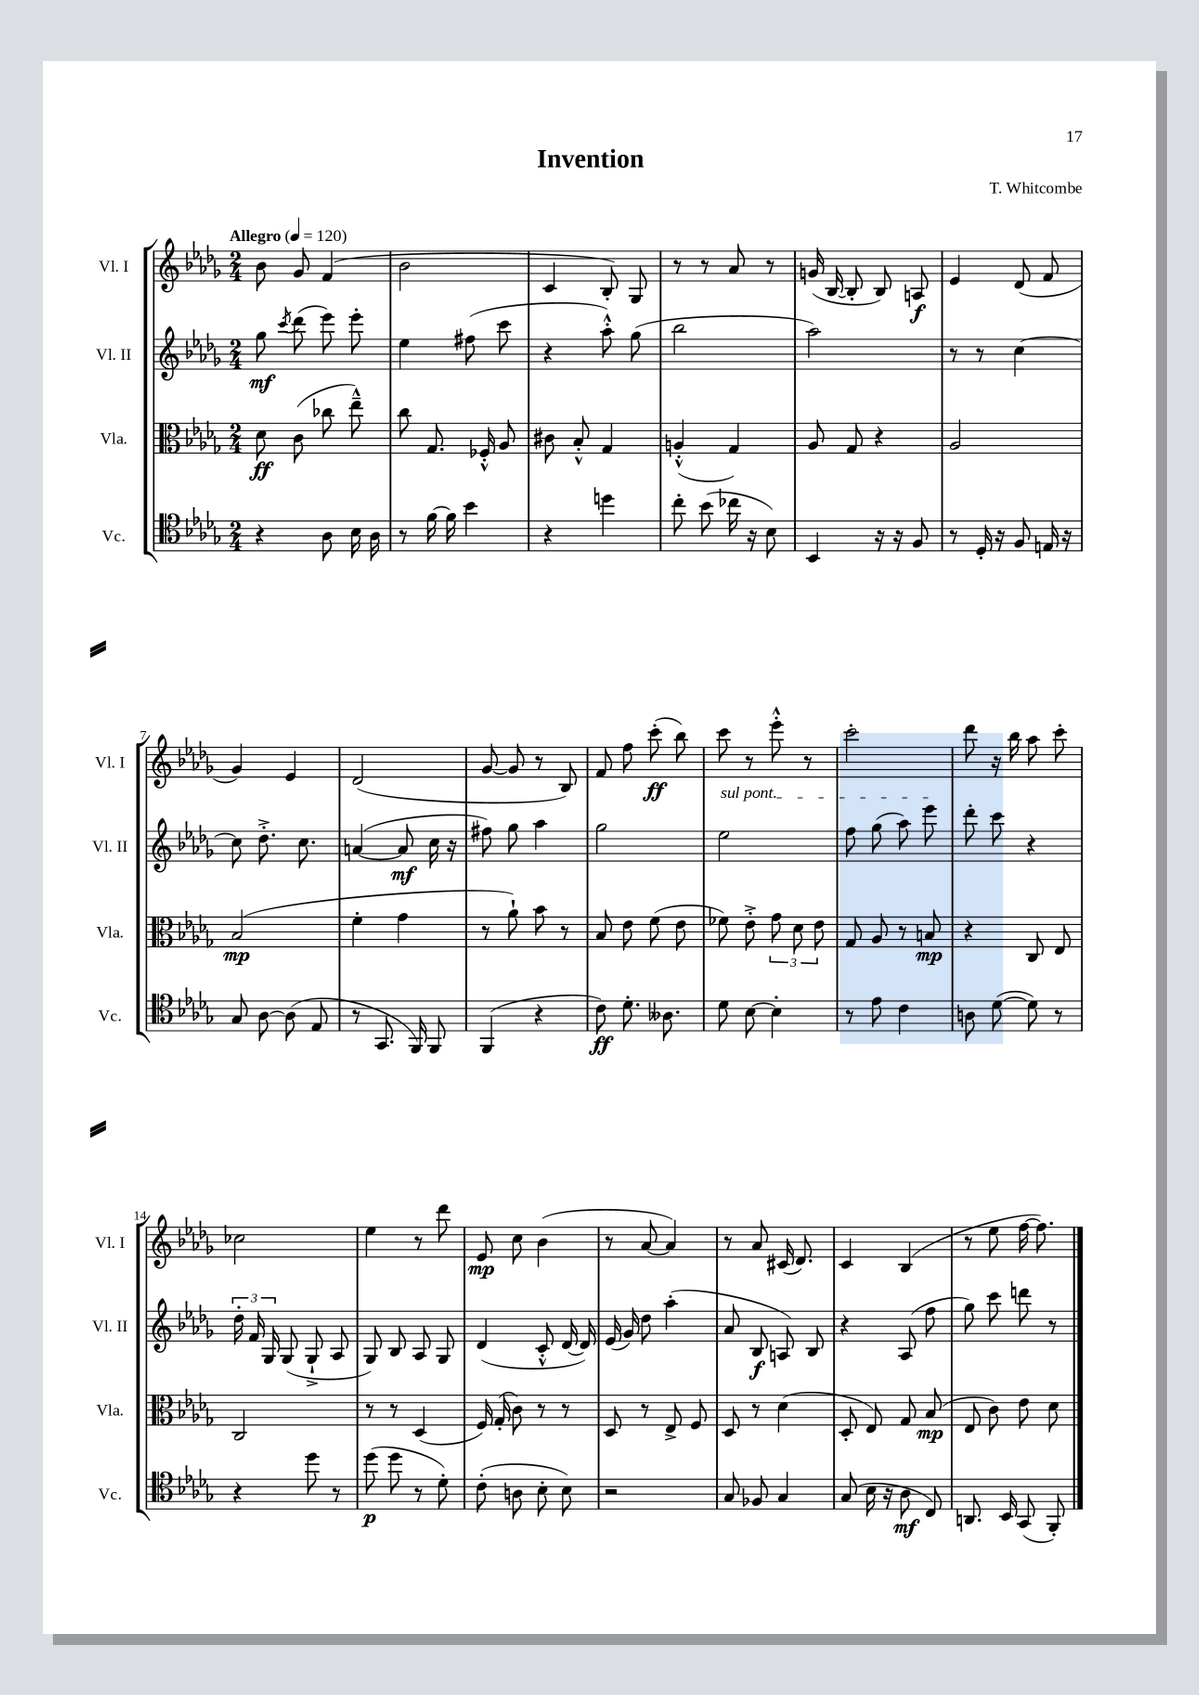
\header { title = "Invention" composer = "T. Whitcombe" }
<<
\new StaffGroup <<
\new Staff = "s0" \with { instrumentName = "Vl. I" shortInstrumentName = "Vl. I" } {
    \clef treble \key des \major \numericTimeSignature \time 2/4 \tempo "Allegro" 4 = 120
    \autoBeamOff bes'8 ges'8 f'4( |
    bes'2 |
    c'4 bes8-.) ges8 |
    r8 r8 aes'8 r8 |
    g'16( bes16~ bes8-. bes8) a8\f |
    ees'4 des'8( f'8 |
    ges'4) ees'4 |
    des'2( |
    ges'8~ ges'8 r8 bes8) |
    f'8 f''8 c'''8-.\ff( bes''8) |
    c'''8 r8 ees'''8-.-^ r8 |
    c'''2-. |
    des'''8 r16 bes''16 aes''8 c'''8-. |
    ces''2 |
    ees''4 r8 des'''8 |
    ees'8\mp c''8 bes'4( |
    r8 aes'8~ aes'4) |
    r8 aes'8 cis'16( des'8.) |
    c'4 bes4( |
    r8 ees''8 f''16~ f''8.) \bar "|." |
}
\new Staff = "s1" \with { instrumentName = "Vl. II" shortInstrumentName = "Vl. II" } {
    \clef treble \key des \major \numericTimeSignature \time 2/4
    \autoBeamOff ges''8\mf \acciaccatura { c'''8 } des'''8( ees'''8) ees'''8-. |
    ees''4 fis''8( c'''8 |
    r4 aes''8-.-^) ges''8( |
    bes''2 |
    aes''2) |
    r8 r8 c''4~ |
    c''8 des''8.-.-> c''8. |
    a'4~( a'8\mf c''16 r16 |
    fis''8) ges''8 aes''4 |
    ges''2 |
    \once \override TextSpanner.bound-details.left.text = \markup { \italic "sul pont." } ees''2\startTextSpan |
    f''8 ges''8( aes''8) ees'''8\stopTextSpan |
    des'''8-. c'''8 r4 |
    \tuplet 3/2 { des''16-. f'16 ges16 } ges8( ges8-!-> aes8 |
    ges8) bes8 aes8 ges8 |
    des'4( c'8-.-^ des'16~ des'16) |
    ees'16( ges'16) des''8 aes''4-.( |
    aes'8 bes8\f a8) bes8 |
    r4 aes8( f''8 |
    ges''8) c'''8 d'''8 r8 \bar "|." |
}
\new Staff = "s2" \with { instrumentName = "Vla." shortInstrumentName = "Vla." } {
    \clef alto \key des \major \numericTimeSignature \time 2/4
    \autoBeamOff des'8\ff c'8( ces''8 ees''8---^) |
    c''8 ges8. fes16-.-^ aes8 |
    cis'8 bes8-.-^ ges4 |
    a4-.-^( ges4) |
    aes8 ges8 r4 |
    aes2 |
    bes2\mp( |
    f'4-. ges'4 |
    r8 aes'8-!) bes'8 r8 |
    bes8 ees'8 f'8( ees'8 |
    fes'8) ees'8-.-> \tuplet 3/2 { ges'8 des'8 ees'8 } |
    ges8 aes8 r8 b8\mp |
    r4 c8 ees8 |
    c2 |
    r8 r8 des4( |
    f16) ges16-.( c'8) r8 r8 |
    des8 r8 ees8-> f8 |
    des8 r8 des'4( |
    des8-. ees8) ges8 bes8\mp( |
    ees8 c'8) ees'8 des'8 \bar "|." |
}
\new Staff = "s3" \with { instrumentName = "Vc." shortInstrumentName = "Vc." } {
    \clef tenor \key des \major \numericTimeSignature \time 2/4
    \autoBeamOff r4 aes8 bes16 aes16 |
    r8 f'16~ f'16 bes'4 |
    r4 d''4 |
    c''8-. bes'8( ces''16 r16 bes8) |
    bes,4 r16 r16 f8 |
    r8 des16-. r16 f8 e16 r16 |
    ges8 aes8~ aes8( ees8 |
    r8 ges,8. f,16) f,8 |
    f,4( r4 |
    c'8\ff) des'8.-. aeses8. |
    des'8 bes8~ bes4-. |
    r8 ees'8 c'4 |
    a8 des'8~( des'8) r8 |
    r4 des''8 r8 |
    des''8\p( des''8 r8 des'8-.) |
    c'8-.( a8 bes8-. bes8) |
    r2 |
    ges8 fes8 ges4 |
    ges8( bes16 r16 aes8\mf c8) |
    a,8. bes,16 ges,8( f,8-.) \bar "|." |
}
>>
>>
